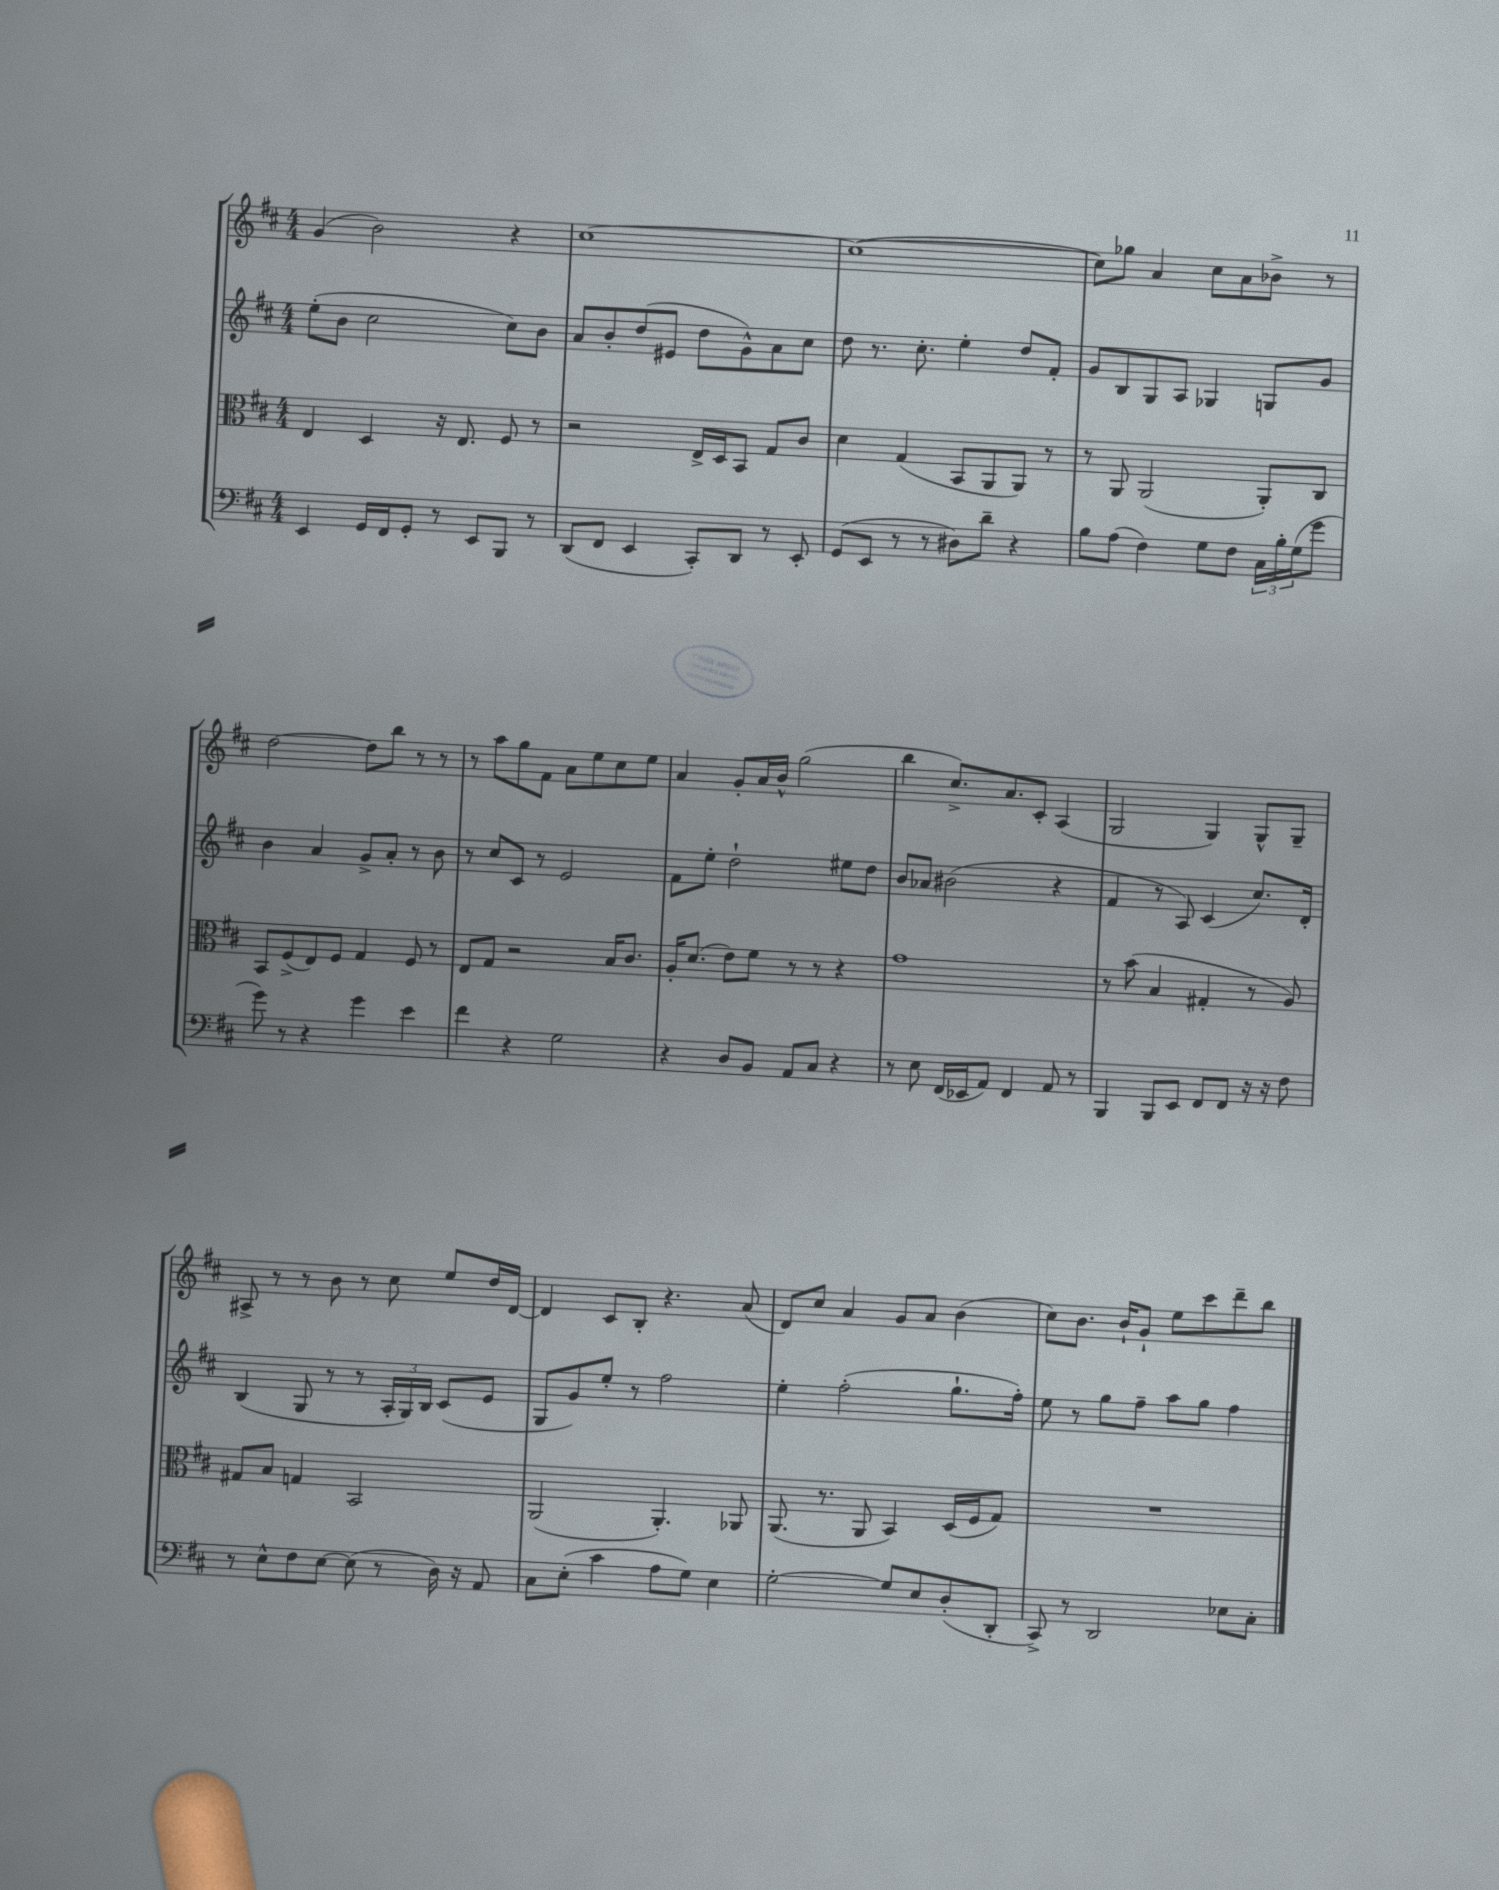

**kern	**kern	**kern	**kern
*part4	*part3	*part2	*part1
*staff4	*staff3	*staff2	*staff1
*clefF4	*clefC3	*clefG2	*clefG2
*k[f#c#]	*k[f#c#]	*k[f#c#]	*k[f#c#]
*M4/4	*M4/4	*M4/4	*M4/4
=102	=102	=102	=102
4EE/	4E/	(8ee'\L	(4g/
.	.	8b\J	.
16GG/LL	4D/	2cc#\	2b\)
16FF#/J	.	.	.
8GG'/J	.	.	.
8r	16r	.	.
.	8.E/	.	.
8EE/L	.	.	.
8BBB/J	8F#/	8cc#\L)	4r
8r	8r	8b\J	.
=103	=103	=103	=103
(8DD/L	2r	8a/L	[1cc#
8FF#/J	.	8b'/	.
4EE/	.	(8dd/	.
.	.	8e#X/J	.
8CC#'/L)	16E^/LL	8dd\L	.
.	16D/J	.	.
8DD/J	8BB/J	8g^^\)	.
8r	8G/L	8a\	.
8EE'/	8c#/J	8cc#\J	.
=104	=104	=104	=104
(8GG/L	4d\	8dd\	(1cc#_
8EE/J	.	8.r	.
8r	(4G/	.	.
.	.	8.cc#'\	.
8r	.	.	.
8D#X\L)	8BB/L	4ee'\	.
8d~\J	8AA/	.	.
4r	8AA/J)	8dd/L	.
.	8r	8f#'/J	.
=105	=105	=105	=105
8B\L	8r	8g/L	8cc#\L])
(8A\J	8AA/	8B/	8gg-X\J
4F#\)	(2AA/	8G/	4a/
.	.	8A/J	.
8G\L	.	4G-X/	8cc#\L
8F#\J	.	.	8a\
24C#\LL	8AA'/L)	8Gn/L	8b-X^\J
24B'\	.	.	.
(24G\J	.	.	.
8g\J	8C#/J	8g/J	8r
!!LO:LB:g=z
=106	=106	=106	=106
8g\)	8BB/L	4b\	[2dd\
8r	(8F#^/	.	.
4r	8E/)	4a/	.
.	8F#/J	.	.
4g\	4G/	8g^/L	8dd\L]
.	.	8a'/J	8bb\J
4e\	8F#/	8r	8r
.	8r	8b\	8r
=107	=107	=107	=107
4f#\	8E/L	8r	8r
.	8G/J	8cc#/L	8aa\L
4r	2r	8c#/J	8gg\
.	.	8r	8f#\J
2G\	.	2e/	8a\L
.	.	.	8ee\
.	16B/KL	.	8cc#\
.	8.c#/J	.	.
.	.	.	8ee\J
=108	=108	=108	=108
4r	16A'/KL	8f#\L	4a/
.	(8.d/J	.	.
.	.	8ee'\J	.
8D/L	8e\L)	2dd`\	8g'/L
8BB/J	8f#\J	.	16a/L
.	.	.	16b^^/JJ
8AA/L	8r	.	(2gg\
8C#/J	8r	.	.
4r	4r	8ee#X\L	.
.	.	8dd\J	.
=109	=109	=109	=109
8r	1g	8b/L	4bb\
8E\	.	8a-X/J	.
(16FF#/LL	.	(2b#X\	8.cc#^/L)
16EE-X/J	.	.	.
8AA/J)	.	.	.
.	.	.	8.a/
4FF#/	.	.	.
.	.	.	8c#'/J
8AA/	.	4r	(4A/
8r	.	.	.
=110	=110	=110	=110
4BBB/	8r	4f#/	2G/
.	(8b\	.	.
8BBB/L	4B/	8r	.
8EE/J	.	8A/)	.
8FF#/L	4G#X'/	(4c#/	4G/)
8FF#/J	.	.	.
16r	8r	8.cc#/L)	8G^^/L
16r	.	.	.
8F#\	8A/)	.	8G~/J
.	.	16d'/Jk	.
!!LO:LB:g=z
=111	=111	=111	=111
8r	8G#X/L	(4B/	8A#X^/
8E^^\L	8B/J	.	8r
8F#\	4Gn/	8G/	8r
[8E\J	.	8r	8b\
(8E\]	2BB/	8r	8r
8r	.	24A'/LL	8cc#\
.	.	24G/)	.
.	.	24B/JJ	.
16D\)	.	(8c#/L	8ee/L
16r	.	.	.
8AA/	.	8e/J	16dd/L
.	.	.	[16d/JJ
=112	=112	=112	=112
8C#\L	(2AA/	8G/L	4d/]
(8E'\J	.	8g/)	.
4c#\	.	8ee'/J	8c#/L
.	.	8r	8B'/J
8A\L	4.AA'/)	2ff#\	4.r
8G\J)	.	.	.
4E\	.	.	.
.	8AA-X/	.	(8a/
=113	=113	=113	=113
[2G'\	(8.AA/	4ee'\	8d/L)
.	.	.	8cc#/J
.	8.r	.	.
.	.	(2ff#'\	4a/
.	8AA/	.	.
8G/L]	4BB/)	.	8g/L
8E/	.	.	8a/J
(8D'/	(16D/LL	8.gg`\L	(4b\
.	16F#/J	.	.
8DD'/J	8G/J)	.	.
.	.	16ff#'\Jk)	.
=114	=114	=114	=114
8CC#^/)	1r	8ee\	8cc#\L)
8r	.	8r	8.b\J
2DD/	.	8gg\L	.
.	.	.	16b`/KL
.	.	8ff#~\J	8g`/J
.	.	8aa\L	8ee\L
.	.	8gg\J	8ccc#\
8E-X\L	.	4ff#\	8ddd~\
8C#'\J	.	.	8bb\J
==	==	==	==
*-	*-	*-	*-
